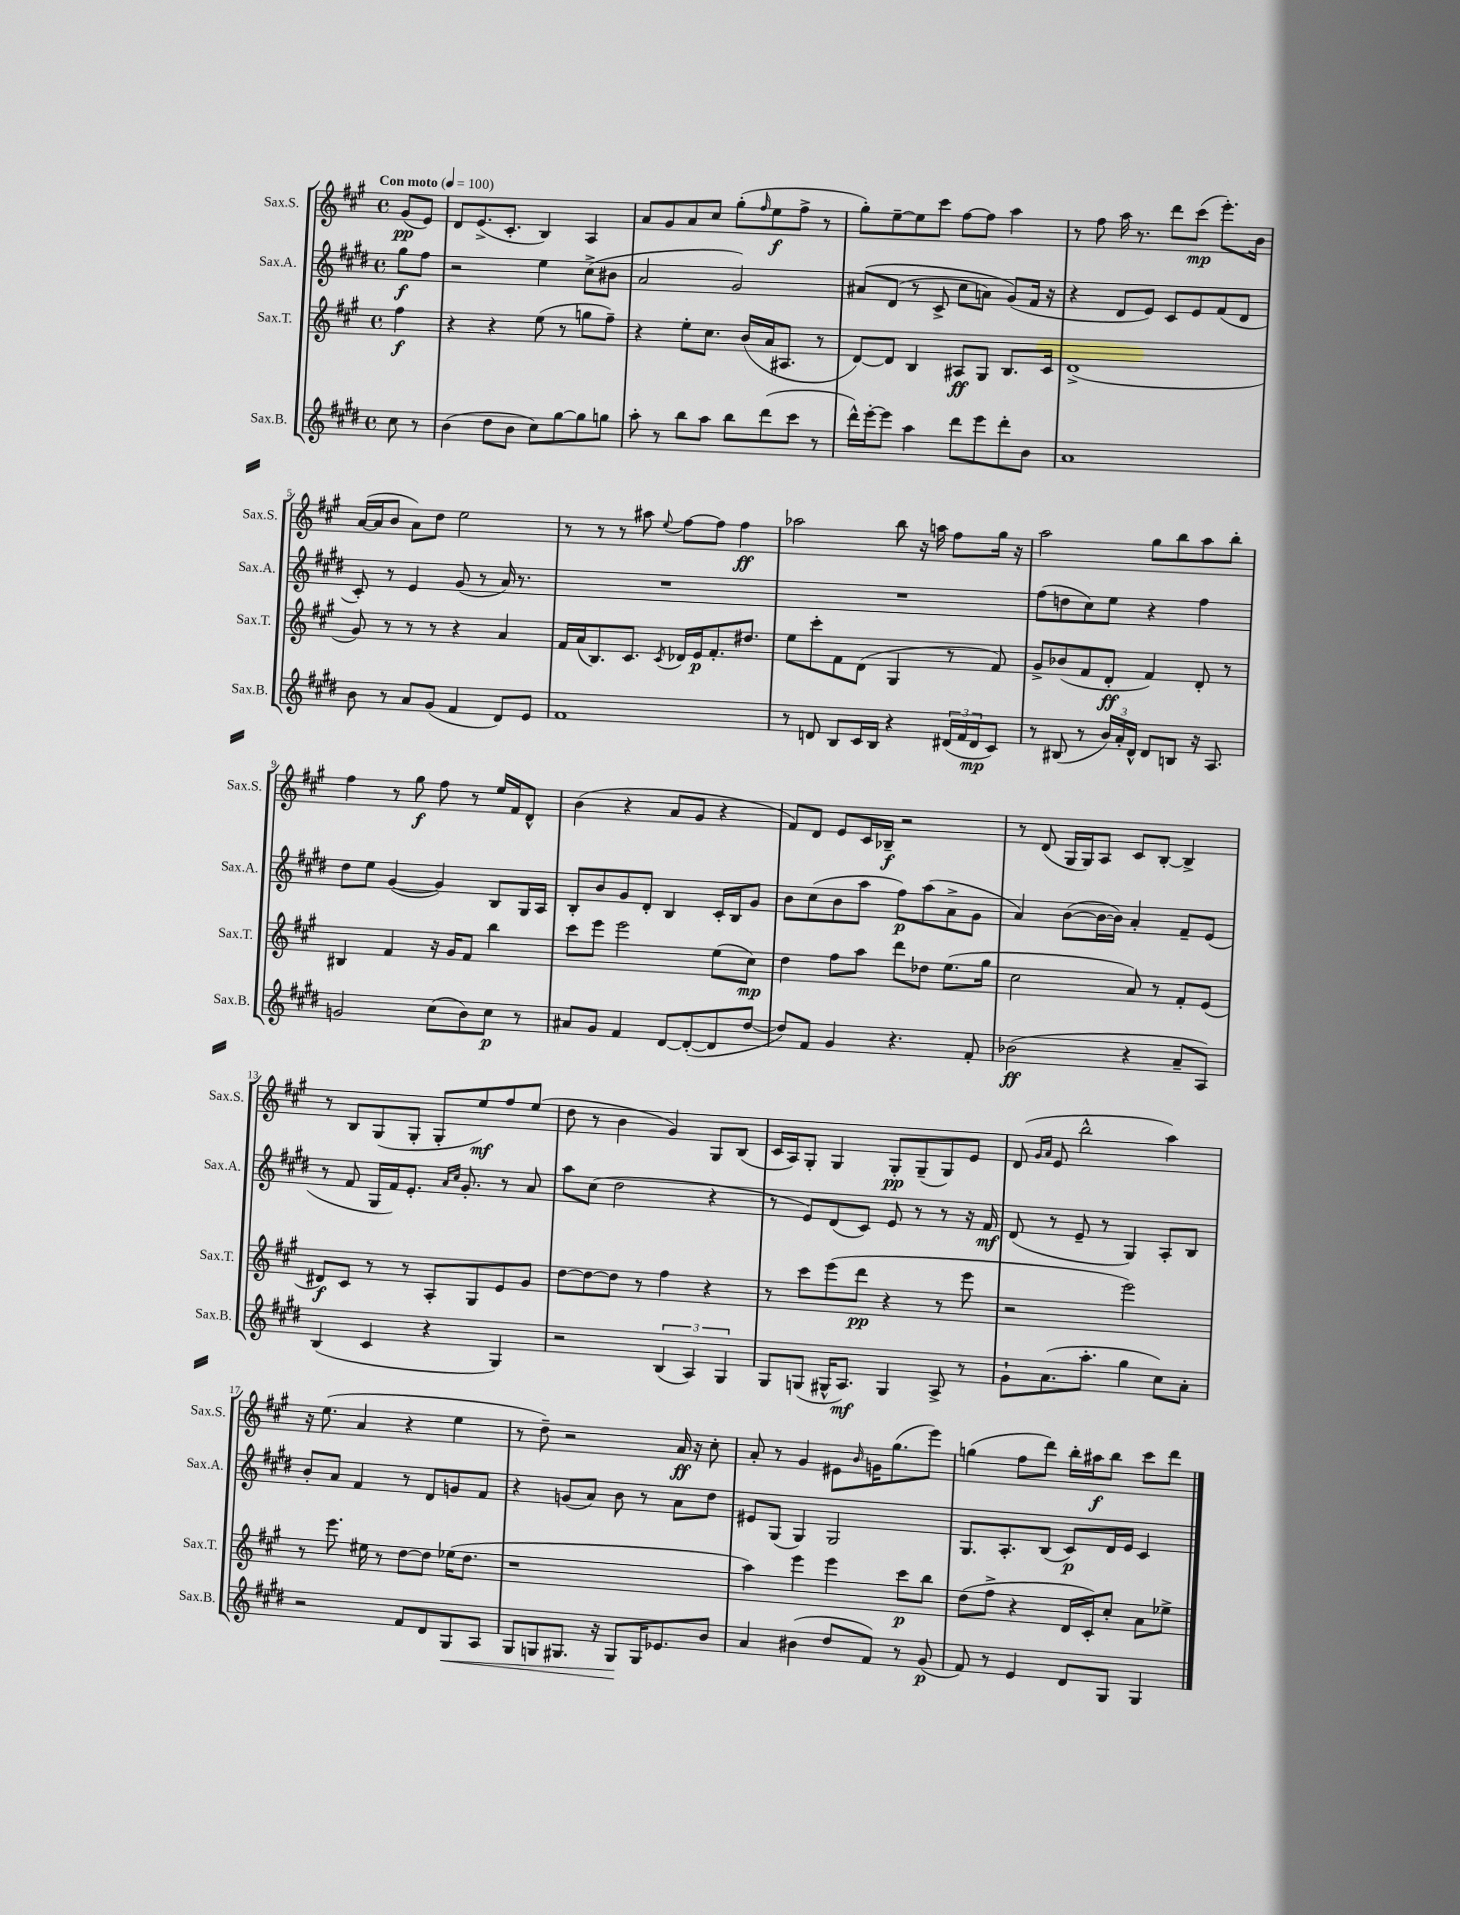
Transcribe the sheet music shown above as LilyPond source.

<<
\new StaffGroup <<
\new Staff = "s0" \with { instrumentName = "Sax.S." shortInstrumentName = "Sax.S." } {
    \clef treble \key a \major \defaultTimeSignature \time 4/4 \partial 4 \tempo "Con moto" 4 = 100
    gis'8\pp( e'8) |
    d'8 e'8.->( cis'8.-. b4) a4 |
    a'8 gis'8 a'8 cis''8 gis''8-.( \grace { fis''16 } e''8\f fis''8-> r8 |
    gis''8-.) e''8~-- e''8 cis'''8 fis''8~ fis''8 a''4 |
    r8 fis''8 a''16 r8. d'''8 cis'''8\mp( e'''8.-.) b'16 |
    a'16~( a'16 b'8 a'8) d''8 e''2 |
    r8 r8 r8 ais''8 \appoggiatura { e''8 } fis''8~ fis''8 fis''4\ff |
    aes''2 b''8 r16 a''16 fis''8 gis''16 r16 |
    a''2 gis''8 b''8 a''8 b''8-. |
    fis''4 r8 gis''8\f fis''8 r8 e''16 fis'16 d'8-^ |
    b'4( r4 a'8 gis'8 r4 |
    fis'8) d'8 e'8 cis'16 bes16--\f r2 |
    r8 d'8( gis16 gis16) a8 cis'8 b8~-. b4-> |
    r8 b8 gis8( gis8-. gis8-. e''8\mf) fis''8 e''8( |
    d''8 r8 b'4 gis'4) gis8 b8( |
    cis'16 a16) gis8-. gis4 gis8-.\pp gis8--( gis8) e'8 |
    d'8( \grace { gis'16 a'16 } e'8 b''2-^ a''4) |
    r16 e''8.( a'4 r4 e''4 |
    r8 d''8--) r2 a'16\ff r16 cis''8-. |
    a'8-. r8 gis'4 eis'8 \grace { b'16 } g'16 gis''8.( e'''8) |
    g''4( fis''8 d'''8) b''16-. ais''16\f b''8 cis'''8 d'''8 \bar "|." |
}
\new Staff = "s1" \with { instrumentName = "Sax.A." shortInstrumentName = "Sax.A." } {
    \clef treble \key e \major \defaultTimeSignature \time 4/4 \partial 4
    gis''8\f fis''8 |
    r2 e''4 cis''8->( bis'8 |
    a'2 gis'2) |
    ais'8\( dis'8( r8 cis'8-> cis''8 a'8) gis'8(\) fis'16 r16 |
    r4 dis'8 e'8) cis'8 e'8 fis'8( dis'8 |
    cis'8-.) r8 e'4 gis'8( r8 a'16) r8. |
    R1 |
    R1 |
    fis''8( d''8 cis''8) e''8 r4 fis''4 |
    dis''8 e''8 gis'4~( gis'4) b8 gis16 a16 |
    b8-. b'8 gis'8 dis'8-. b4 cis'16-. b16 gis'8 |
    b'8 cis''8( b'8 a''8 fis''8\p) a''8( a'8-> gis'8 |
    a'4) b'8~( b'16~ b'16) a'4-. fis'8-- e'8( |
    r8 fis'8 gis16 fis'16) e'8.-. \grace { a'16 cis''16 } gis'8.-. r8 a'8 |
    a''8 cis''8( dis''2 r4 |
    r8 e'8) dis'8( cis'8) e'8 r8 r8 r16 fis'16\mf |
    dis'8( r8 e'8-- r8 gis4) a8-. b8 |
    b'8-. a'8 fis'4 r8 dis'8 g'8 fis'8 |
    r4 g'8( a'8) b'8 r8 a'8 dis''8 |
    eis'8 gis8( gis4) gis2 |
    gis8. a8.-. b8( cis'8\p) dis'16 e'16 cis'4 \bar "|." |
}
\new Staff = "s2" \with { instrumentName = "Sax.T." shortInstrumentName = "Sax.T." } {
    \clef treble \key a \major \defaultTimeSignature \time 4/4 \partial 4
    fis''4\f |
    r4 r4 e''8( r8 g''8 fis''8--) |
    r4 e''8-. cis''8. b'16( a'16 ais8. r8 |
    d'8~) d'8 b4 ais8\ff gis8 b8. cis'16 |
    d'1->( |
    gis'8) r8 r8 r8 r4 a'4 |
    fis'16 a'16( b8.) cis'8. \acciaccatura { cis'8 } des'16 e'16\p fis'8.-. dis''8. |
    e''8 cis'''8-. fis'8 d'8( gis4 r8 fis'8) |
    gis'8-> bes'8( fis'8 d'8-.\ff fis'4) d'8-. r8 |
    bis4 fis'4 r16 gis'16 fis'8 b''4 |
    cis'''8 e'''8 e'''2 e''8( cis''8\mp) |
    d''4 fis''8 a''8 d'''8 des''8 e''8.( gis''16 |
    cis''2 a'8) r8 fis'8-. e'8( |
    dis'8\f) cis'8 r8 r8 a8-. gis8 e'8 gis'8 |
    d''8~ d''8~ d''8 r8 fis''4 r4 |
    r8 cis'''8 e'''8( d'''8\pp r4 r8 e'''8 |
    r2 e'''2) |
    r8 e'''8. eis''16 r8 d''8~ d''8 ees''16( d''8. |
    r1 |
    a''4) e'''4 e'''4 cis'''8\p b''8 |
    d''8( fis''8-> r4 d'16 cis'16-.) cis''8-. a'8 ees''8-> \bar "|." |
}
\new Staff = "s3" \with { instrumentName = "Sax.B." shortInstrumentName = "Sax.B." } {
    \clef treble \key e \major \defaultTimeSignature \time 4/4 \partial 4
    cis''8 r8 |
    b'4( dis''8 b'8 cis''8) gis''8~ gis''8 g''8 |
    a''8-. r8 b''8 a''8 b''8 dis'''8( cis'''8 r8 |
    dis'''16-^) e'''16~-. e'''8 a''4 dis'''8 e'''8 dis'''8-. b'8 |
    a'1 |
    b'8 r8 a'8 gis'8( fis'4 dis'8) e'8 |
    fis'1 |
    r8 d'8 b8 cis'16 b16 r4 \tuplet 3/2 { dis'16( fis'16 dis'16\mp } cis'8) |
    r8 bis8( r8 \tuplet 3/2 { b'16) a'16-. dis'16-^ } dis'8 b8 r16 a8. |
    g'2 cis''8( b'8) cis''8\p r8 |
    ais'8 gis'8 fis'4 dis'8~ dis'8~-.( dis'8 dis''8~ |
    dis''8) fis'8 gis'4 r4. fis'8-. |
    bes'2\ff( r4 a'8-- a8) |
    b4( cis'4 r4 gis4) |
    r2 \tuplet 3/2 { b4( a4) gis4 } |
    gis8 g8( gis16-^ a8.\mf) gis4 a8-> r8 |
    gis'8-! a'8.( a''8.-. gis''4 cis''8) a'8-. |
    r2 fis'8 dis'8 gis8\< a8 |
    gis8 g8 gis8. r16 gis8\! gis16 ees'8. b'8 |
    a'4 bis'4( dis''8 fis'8) r8 gis'8\p( |
    fis'8) r8 e'4 dis'8 gis8 gis4 \bar "|." |
}
>>
>>
